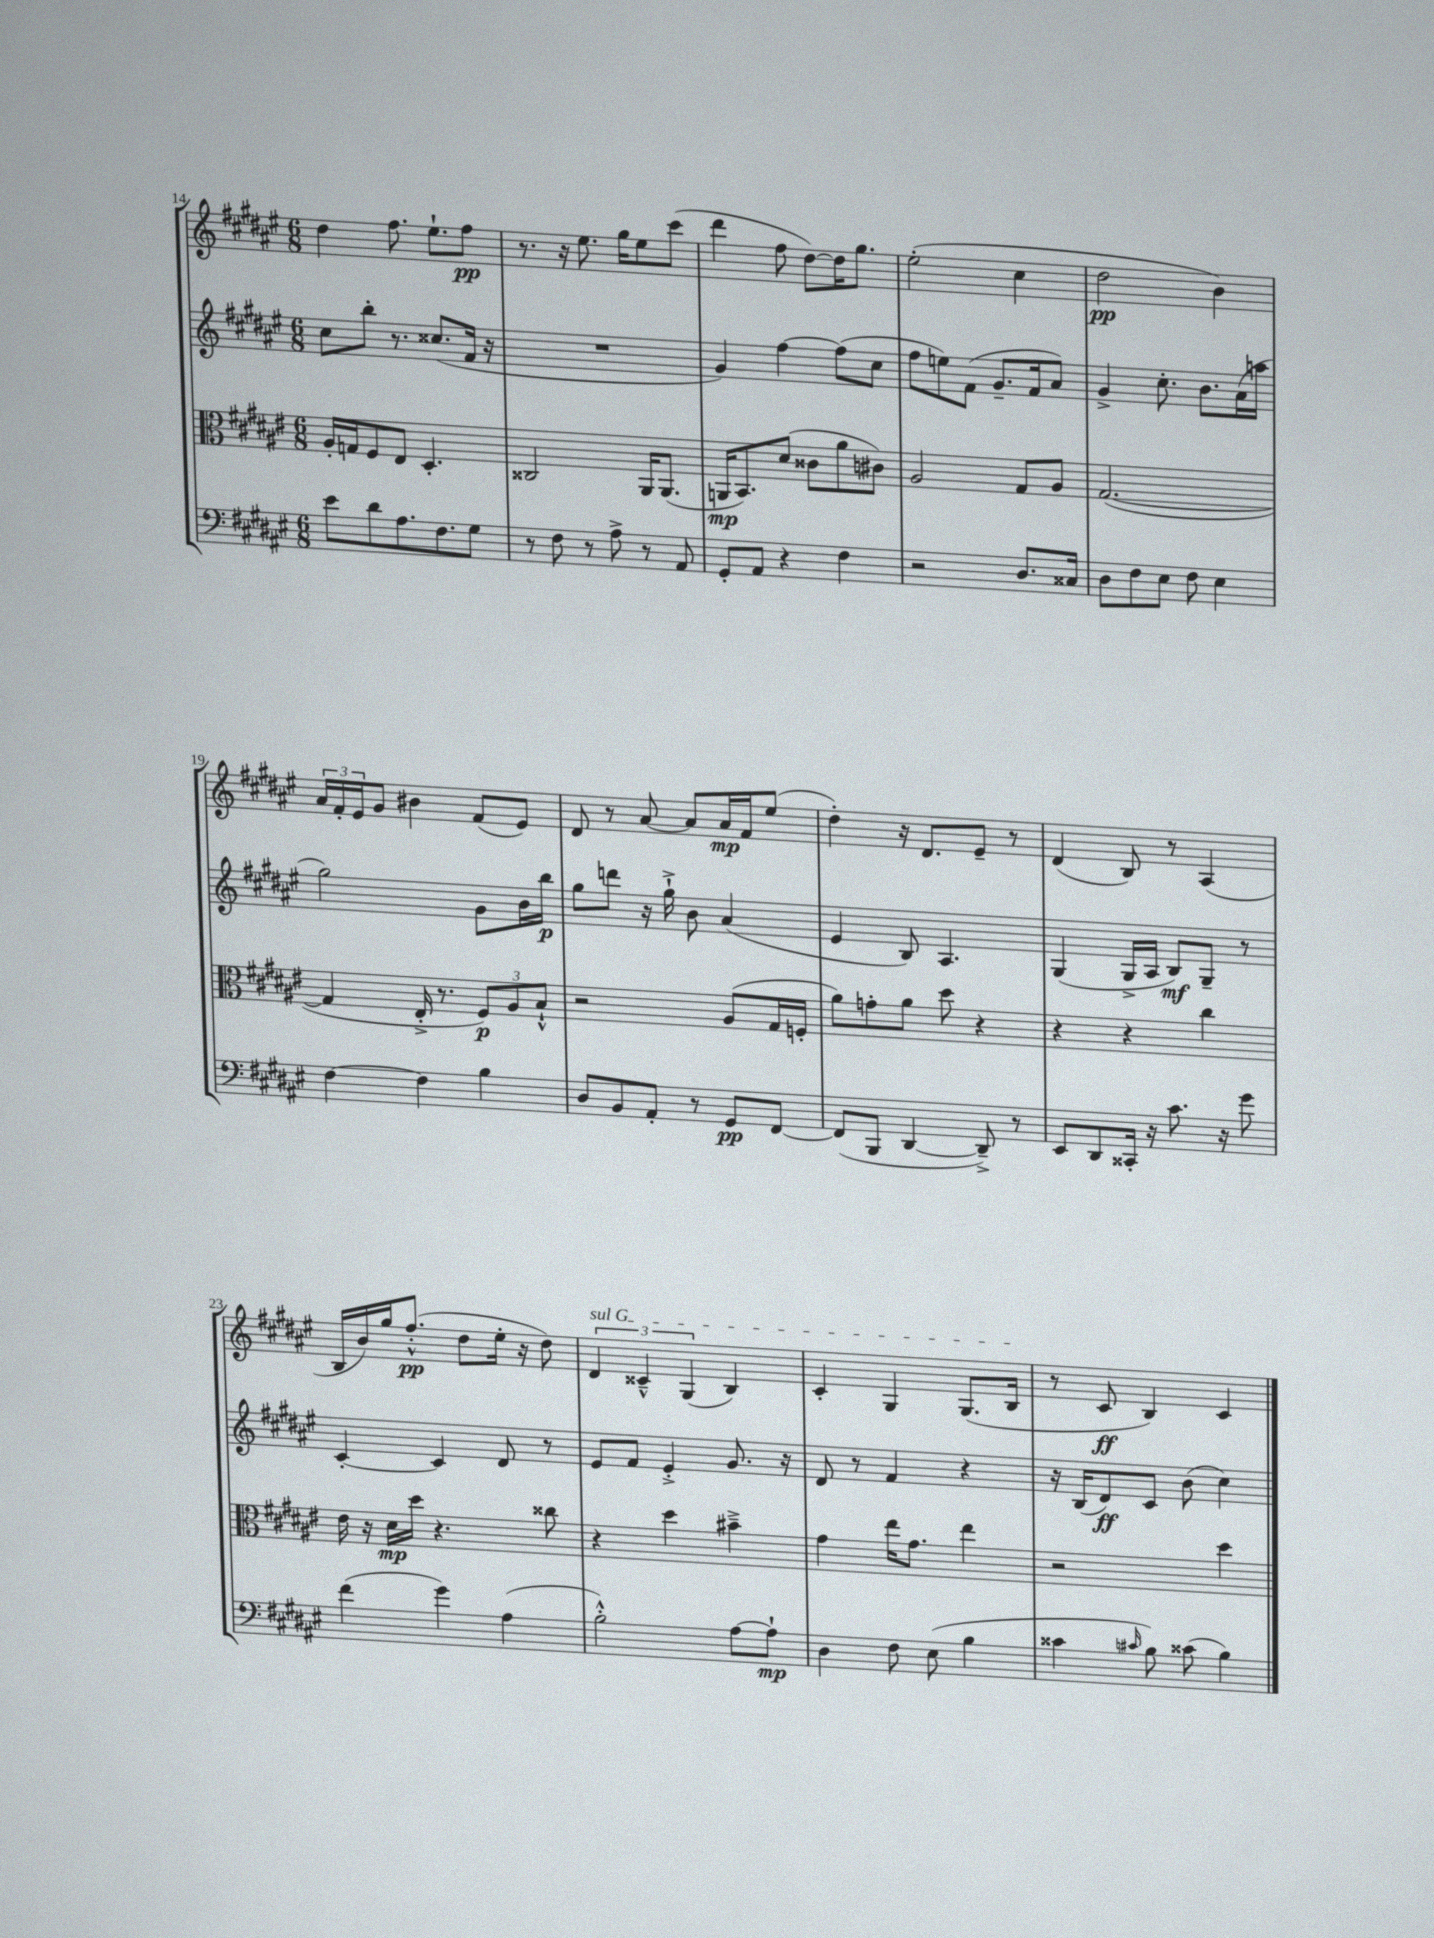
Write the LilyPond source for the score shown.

<<
\new StaffGroup <<
\new Staff = "s0" {
    \clef treble \key fis \major \numericTimeSignature \time 6/8
    dis''4 fis''8. eis''8.-! fis''8\pp |
    r8. r16 eis''8. gis''16 eis''8 cis'''8( |
    dis'''4 fis''8 dis''8~) dis''16 gis''8. |
    eis''2-.( cis''4 |
    dis''2\pp b'4) |
    \tuplet 3/2 { ais'16 fis'16-. eis'16 } gis'8 bis'4 fis'8( eis'8) |
    dis'8 r8 ais'8~ ais'8 ais'16\mp fis'16 eis''8( |
    dis''4-.) r16 dis'8. eis'8-- r8 |
    dis'4( b8) r8 ais4( |
    b16 b'16) gis''16 fis''8.-.-^\pp( dis''8 eis''16-. r16 dis''8) |
    \tuplet 3/2 { \once \override TextSpanner.bound-details.left.text = \markup { \italic "sul G" } dis'4\startTextSpan cisis'4---^ gis4( } b4) |
    cis'4-. gis4 gis8.( b16\stopTextSpan |
    r8 cis'8\ff b4) cis'4 \bar "|." |
}
\new Staff = "s1" {
    \clef treble \key fis \major \numericTimeSignature \time 6/8
    cis''8 b''8-. r8. cisis''8.( fis'16 r16 |
    R2. |
    gis'4) fis''4~ fis''8( cis''8 |
    fis''8 e''8) fis'8( gis'8.-- fis'16 ais'8) |
    gis'4-> cis''8.-. b'8. ais'16( a''16 |
    gis''2) gis'8 b'16 b''16\p |
    gis''8 d'''8 r16 gis''16-!-> b'8 ais'4( |
    eis'4 b8) ais4. |
    gis4( gis16-> ais16 b8\mf) gis8-- r8 |
    cis'4~-. cis'4 dis'8 r8 |
    eis'8 fis'8 eis'4-.-> gis'8. r16 |
    dis'8 r8 fis'4 r4 |
    r16 b16( dis'8\ff) cis'8 b'8( cis''4) \bar "|." |
}
\new Staff = "s2" {
    \clef alto \key fis \major \numericTimeSignature \time 6/8
    ais16-. g16 fis8 eis8 dis4.-. |
    cisis2 ais,16 ais,8.( |
    a,16\mp b,8.) dis'8( cisis'8 ais'8 cis'8) |
    ais2 gis8 ais8 |
    gis2.~( |
    gis4 eis16-.-> r8. \tuplet 3/2 { fis8\p) ais8 b8-!-^ } |
    r2 ais8( gis16 f16-. |
    ais'8) g'8-. ais'8 dis''8 r4 |
    r4 r4 cis''4 |
    eis'16 r16 dis'16\mp dis''16 r4. cisis''8 |
    r4 dis''4 bis'4---> |
    gis'4 eis''16 gis'8. eis''4 |
    r2 dis''4 \bar "|." |
}
\new Staff = "s3" {
    \clef bass \key fis \major \numericTimeSignature \time 6/8
    eis'8 dis'8 ais8. fis8. gis8 |
    r8 fis8 r8 ais8-> r8 ais,8 |
    gis,8-. ais,8 r4 fis4 |
    r2 dis8. cisis16 |
    dis8 fis8 eis8 fis8 eis4 |
    fis4~ fis4 b4 |
    dis8 b,8 ais,8-. r8 gis,8\pp fis,8~ |
    fis,8( b,,8 dis,4~ dis,8--->) r8 |
    eis,8 dis,8 cisis,16-. r16 cis'8. r16 gis'8 |
    fis'4( gis'4) ais4( |
    b2-.-^) ais8~ ais8-!\mp |
    dis4 fis8 eis8( b4 |
    cisis'4 \grace { cis'16 } b8) cisis'8( b4) \bar "|." |
}
>>
>>
\layout { \context { \Score currentBarNumber = #14 } }
